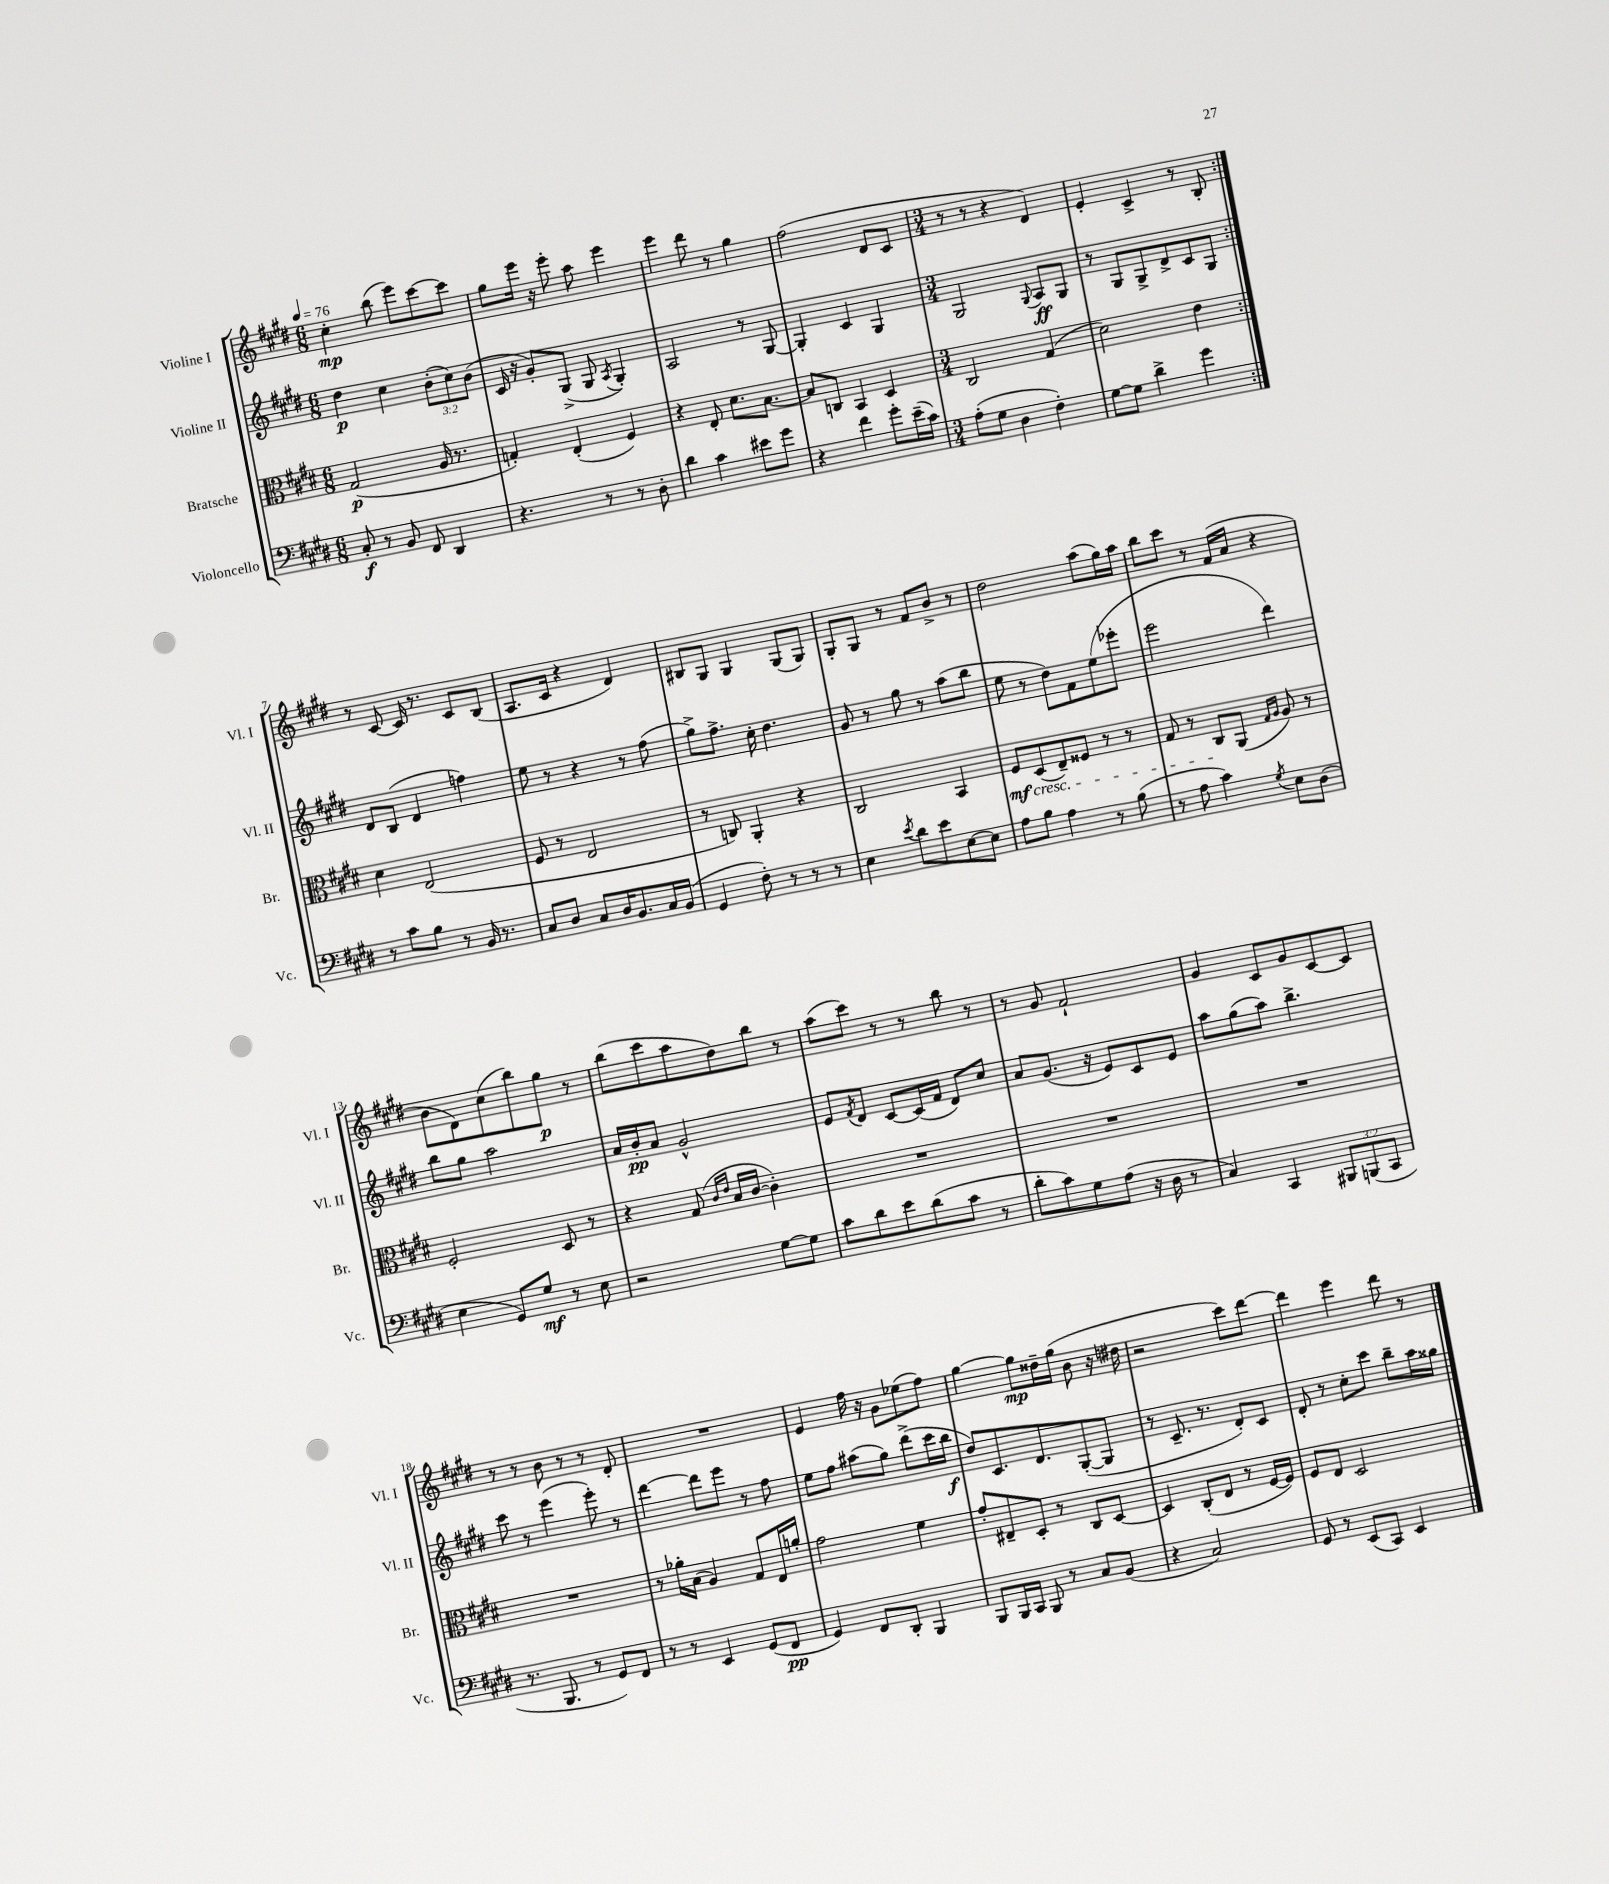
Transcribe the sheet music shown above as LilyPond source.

<<
\new StaffGroup <<
\new Staff = "s0" \with { instrumentName = "Violine I" shortInstrumentName = "Vl. I" } {
    \clef treble \key e \major \numericTimeSignature \time 6/8 \tempo 4 = 76
    \repeat volta 2 { cis''4-.\mp b''8( e'''8) cis'''8~ cis'''8 |
    gis''8 e'''16 r16 e'''8-. a''8 e'''4 |
    e'''4 dis'''8 r8 gis''4 |
    fis''2( dis'8 cis'8 |
    \numericTimeSignature \time 3/4 r8 r8 r4 dis'4) |
    e'4-. cis'4-> r8 b8-. | }
    r8 cis'8~ cis'16 r8. cis'8 b8( |
    a8. cis'16 r4 dis'4) |
    bis8 gis8 gis4 gis8( gis8) |
    gis8-. gis8 r8 fis'8 b'8-> r8 |
    dis''2 a''8( gis''16) a''16 |
    b''8 cis'''8 r8 fis'16( a'16 r4 |
    b'8 dis'8) cis''8( b''8) gis''8\p r8 |
    b''8( cis'''8 a''8 dis''8) b''8 r8 |
    a''8( cis'''8) r8 r8 b''8 r8 |
    r8 gis'8 fis'2-! |
    gis'4 cis'8 gis'8 cis'8~ cis'8 |
    r8 r8 b'8 r8 r8 dis'8-. |
    R2. |
    e'4 fis''16 r16 gis'8 ees''8( fis''8) |
    gis''4~ gis''8\mp disis''16-- gis''16( b'8 r16 dis''16 |
    r2 cis'''8) dis'''8~ |
    dis'''4 e'''4 dis'''8 r8 \bar "|." |
}
\new Staff = "s1" \with { instrumentName = "Violine II" shortInstrumentName = "Vl. II" } {
    \clef treble \key e \major \numericTimeSignature \time 6/8 \override Staff.TupletNumber.text = #tuplet-number::calc-fraction-text
    \repeat volta 2 { dis''4\p cis''4 \tuplet 3/2 { b'8-.( cis''8) b'8( } |
    cis'16 r16 gis'8-.) gis8->( gis8 \acciaccatura { a8 } gis4-.) |
    a2 r8 gis8~ |
    gis4-. cis'4 gis4 |
    \numericTimeSignature \time 3/4 gis2 \appoggiatura { gis8 } a8\ff gis8 |
    r8 gis8 gis8-> dis'8-> cis'8 gis8 | }
    dis'8 b8( dis'4 f''4) |
    e''8 r8 r4 r8 fis''8( |
    gis''8->) fis''8.-> cis''16-. dis''4. |
    gis'8 r8 gis''8 r8 a''8( b''8 |
    e''8 r8 dis''8) fis'8 e''8( ees'''8-. |
    e'''2 dis'''4) |
    b''8 gis''8 a''2 |
    a'16 b'16-.\pp a'8 gis'2-^ |
    e'8 \acciaccatura { fis'8 } dis'8 cis'8~ cis'16( fis'16 dis'8) cis''8 |
    a'8 gis'8.( r16 e'8) cis'8 e'8 |
    a''8 gis''8( a''8) b''4.-> |
    cis'''8 r8 e'''4( e'''8-.) r8 |
    dis'''4~ dis'''8 e'''8 r8 fis''8 |
    e''8 fis''8 ais''8( gis''8) dis'''8->( cis'''16 b''16\f |
    dis''8) cis'8. dis'8. gis8~-.( gis8 |
    r8 cis'8.-- r8. dis'8-.) cis'8 |
    dis'8-. r8 cis''8-. cis'''8 b''8-- a''16 gisis''16 \bar "|." |
}
\new Staff = "s2" \with { instrumentName = "Bratsche" shortInstrumentName = "Br." } {
    \clef alto \key e \major \numericTimeSignature \time 6/8
    \repeat volta 2 { gis2\p( a16 r8. |
    g4-.) e4-.( fis4) |
    r4 e8-. dis'8. b8.~ |
    b8 c8 b,4 dis4 |
    \numericTimeSignature \time 3/4 cis2 gis4( |
    dis'2) e'4 | }
    dis'4 e2( |
    fis8 r8 e2 |
    r8 c8) a,4-. r4 |
    cis2 b,4 |
    fis8\mf\cresc dis8( e8--) fisis8 r8 r8 |
    gis8 r8 cis8\! a,8( \grace { gis16 a16 } a8) r8 |
    fis2-. dis8 r8 |
    r4 gis8( \grace { cis'16 e'16 } b16 cis'16~ cis'4-.) |
    R2. |
    R2. |
    R2. |
    R2. |
    r8 aes'16-. b16( a4) gis8 e16 a'16-. |
    gis'2 fis'4 |
    gis'8-. eis8-- dis8-. r8 cis8 dis8~ |
    dis4 cis8-.( e8 r8 fis16~ fis16) |
    fis8 e8 dis2 \bar "|." |
}
\new Staff = "s3" \with { instrumentName = "Violoncello" shortInstrumentName = "Vc." } {
    \clef bass \key e \major \numericTimeSignature \time 6/8 \override Staff.TupletNumber.text = #tuplet-number::calc-fraction-text
    \repeat volta 2 { cis8-.\f r8 b,8 fis,8 dis,4 |
    r4. r8 r8 dis8-. |
    dis'4 cis'4 eis'8 gis'8 |
    r4 fis'4 gis'8-. e'16--( cis'16) |
    \numericTimeSignature \time 3/4 a8-.( gis8 dis4 fis4-.) |
    gis8~ gis8 dis'4-> gis'4 | }
    r8 cis'8 b8 r8 b,16 r8. |
    cis8 dis8 cis8 dis16 b,8. cis16 b,16( |
    gis,4 fis8-.) r8 r8 r8 |
    e4 \acciaccatura { e'8 } dis'8 e'8 e8~ e8 |
    a8 b8 a4 r8 b8( |
    r8 a8 cis'4) \acciaccatura { gis8 } e8 dis8( |
    e4 gis,8) gis8\mf r8 e8 |
    r2 gis8~ gis8 |
    cis'8 dis'8 e'8 dis'8( cis'8 r8 |
    dis'8-. cis'8) gis8 a8( r16 dis16 r8 |
    cis4) cis,4 \tuplet 3/2 { bis,,8 b,,8( cis,8 } |
    r8. b,,8. r8 gis,8) fis,8 |
    r8 r8 e,4 gis,8( fis,8\pp |
    gis,4) fis,8 dis,8-. b,,4 |
    b,,8 b,,16 cis,16 b,,8 r8 cis8 b,8( |
    r4 cis2) |
    gis,8 r8 e,8( cis,8) e,4 \bar "|." |
}
>>
>>
